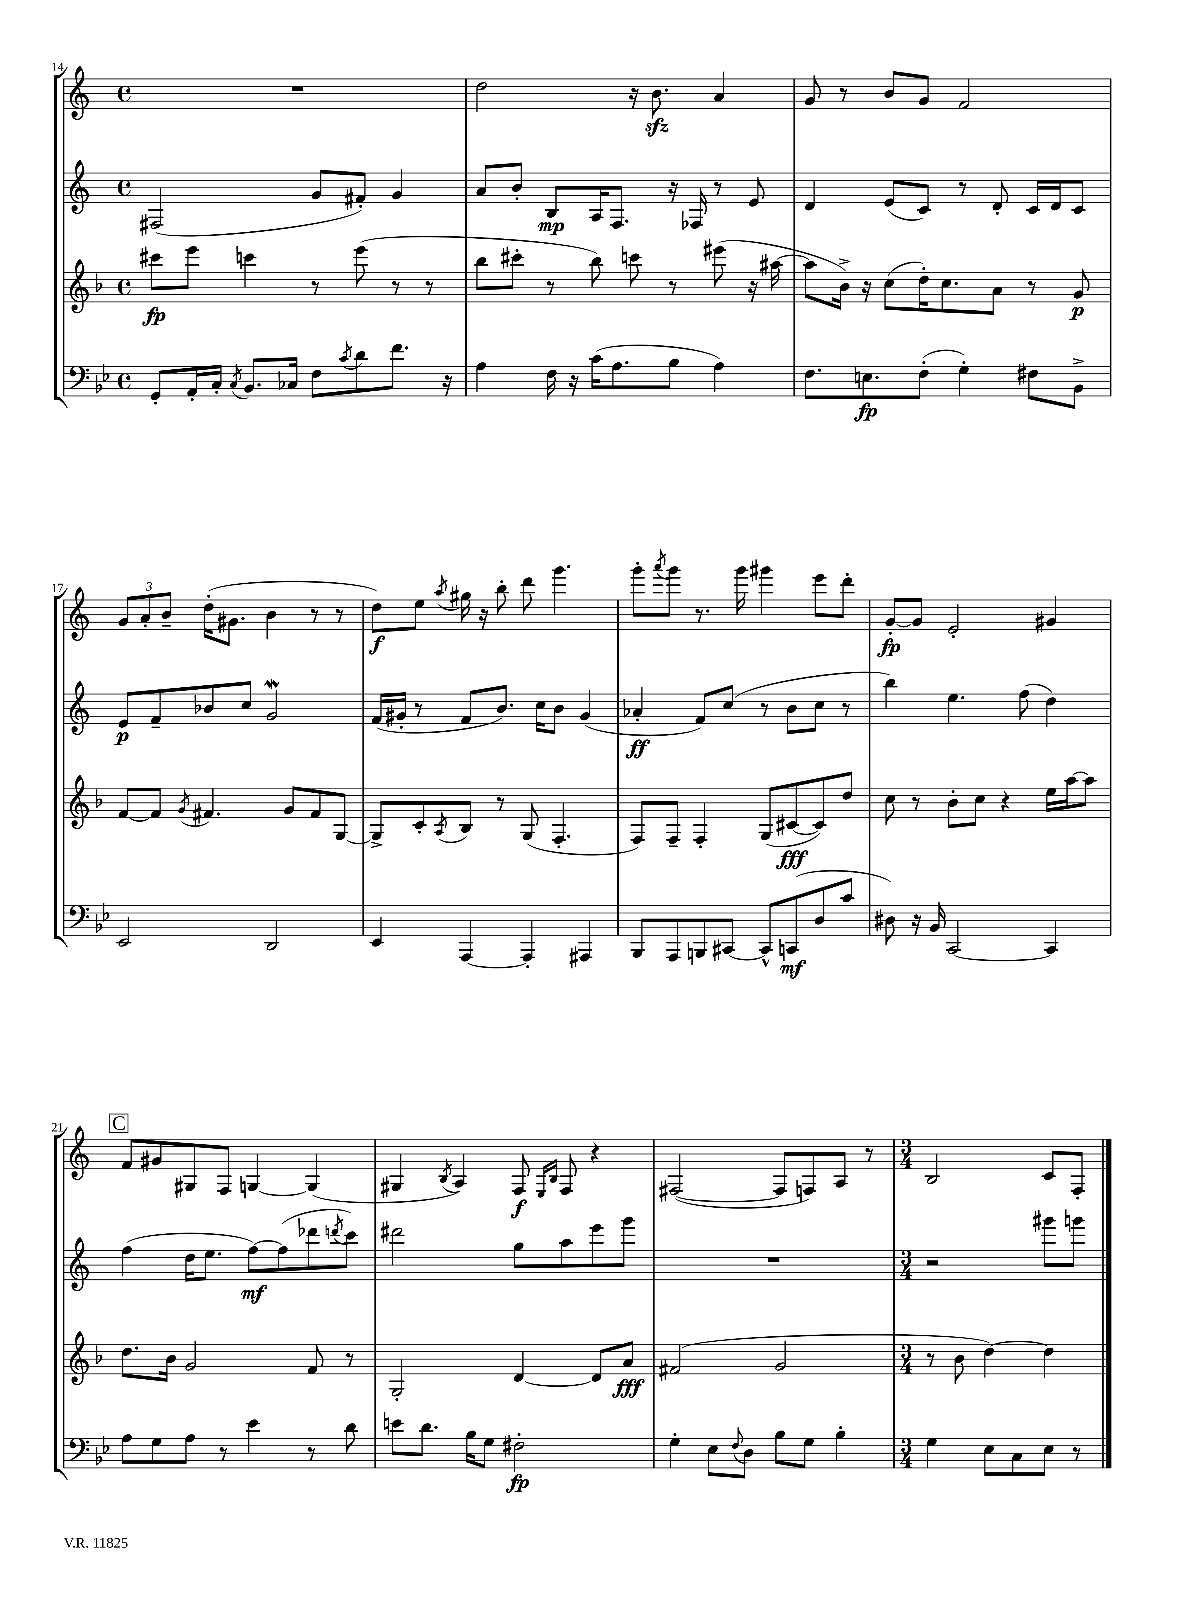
<<
\new StaffGroup <<
\new Staff = "s0" {
    \clef treble \key c \major \defaultTimeSignature \time 4/4
    R1 |
    d''2 r16 b'8.\sfz a'4 |
    g'8 r8 b'8 g'8 f'2 |
    \tuplet 3/2 { g'8 a'8-. b'8-- } d''16-.( gis'8. b'4 r8 r8 |
    d''8\f) e''8 \acciaccatura { a''8 } gis''16 r16 b''8-. d'''8 g'''4. |
    g'''8-. \acciaccatura { a'''8 } g'''8 r8. g'''16 gis'''4 e'''8 d'''8-. |
    g'8~-.\fp g'8 e'2-. gis'4 |
    \mark \markup { \box "C" } f'8 gis'8 gis8 f8 g4~ g4( |
    gis4 \acciaccatura { b8 } a4) f8\f \grace { e16 b16 } f8 r4 |
    fis2~( fis8 f8) a8 r8 |
    \numericTimeSignature \time 3/4 b2 c'8 f8-. \bar "|." |
}
\new Staff = "s1" {
    \clef treble \key c \major \defaultTimeSignature \time 4/4
    fis2( g'8 fis'8-.) g'4 |
    a'8 b'8-. b8\mp a16 f8. r16 fes16 r8 e'8 |
    d'4 e'8( c'8) r8 d'8-. c'16 d'16 c'8 |
    e'8\p f'8-- bes'8 c''8 g'2\mordent |
    f'16( gis'16-. r8 f'8 b'8.) c''16 b'8 gis'4( |
    aes'4-.\ff f'8) c''8( r8 b'8 c''8 r8 |
    b''4) e''4. f''8( d''4) |
    \mark \markup { \box "C" } f''4( d''16 e''8. f''8~\mf) f''8( des'''8 \acciaccatura { d'''8 } c'''8) |
    dis'''2 g''8 a''8 e'''8 g'''8 |
    R1 |
    \numericTimeSignature \time 3/4 r2 gis'''8 g'''8 \bar "|." |
}
\new Staff = "s2" {
    \clef treble \key f \major \defaultTimeSignature \time 4/4
    cis'''8\fp e'''8 c'''4 r8 e'''8( r8 r8 |
    bes''8 cis'''8-. r8 bes''8) c'''8 r8 eis'''8( r16 ais''16~ |
    ais''8 bes'16->) r16 c''8( d''16-.) c''8. a'8 r8 g'8\p |
    f'8~ f'8 \acciaccatura { g'8 } fis'4. g'8 fis'8 g8~ |
    g8-> c'8-. \acciaccatura { a8 } bes8 r8 g8( f4.-. |
    f8) f8-- f4-. g8( cis'8~\fff cis'8) d''8 |
    c''8 r8 bes'8-. c''8 r4 e''16 a''16~ a''8 |
    \mark \markup { \box "C" } d''8. bes'16 g'2 f'8 r8 |
    g2-. d'4~ d'8 a'8\fff |
    fis'2( g'2 |
    \numericTimeSignature \time 3/4 r8 bes'8 d''4~) d''4 \bar "|." |
}
\new Staff = "s3" {
    \clef bass \key bes \major \defaultTimeSignature \time 4/4
    g,8-. a,16-. c16-. \acciaccatura { c8 } bes,8. ces16 f8 \acciaccatura { c'8 } d'8 f'8. r16 |
    a4 f16 r16 c'16( a8. bes8 a4) |
    f8. e8.\fp f8-.( g4-.) fis8 bes,8-> |
    ees,2 d,2 |
    ees,4 a,,4~ a,,4-. ais,,4 |
    bes,,8 a,,8 b,,8 cis,8~ cis,8-^ c,8\mf( d8 c'8 |
    dis8) r16 bes,16 c,2~ c,4 |
    \mark \markup { \box "C" } a8 g8 a8 r8 ees'4 r8 d'8 |
    e'8 d'8. bes16 g8 fis2-.\fp |
    g4-. ees8 \appoggiatura { f8 } d8 bes8 g8 bes4-. |
    \numericTimeSignature \time 3/4 g4 ees8 c8 ees8 r8 \bar "|." |
}
>>
>>
\layout { \context { \Score currentBarNumber = #14 } }
